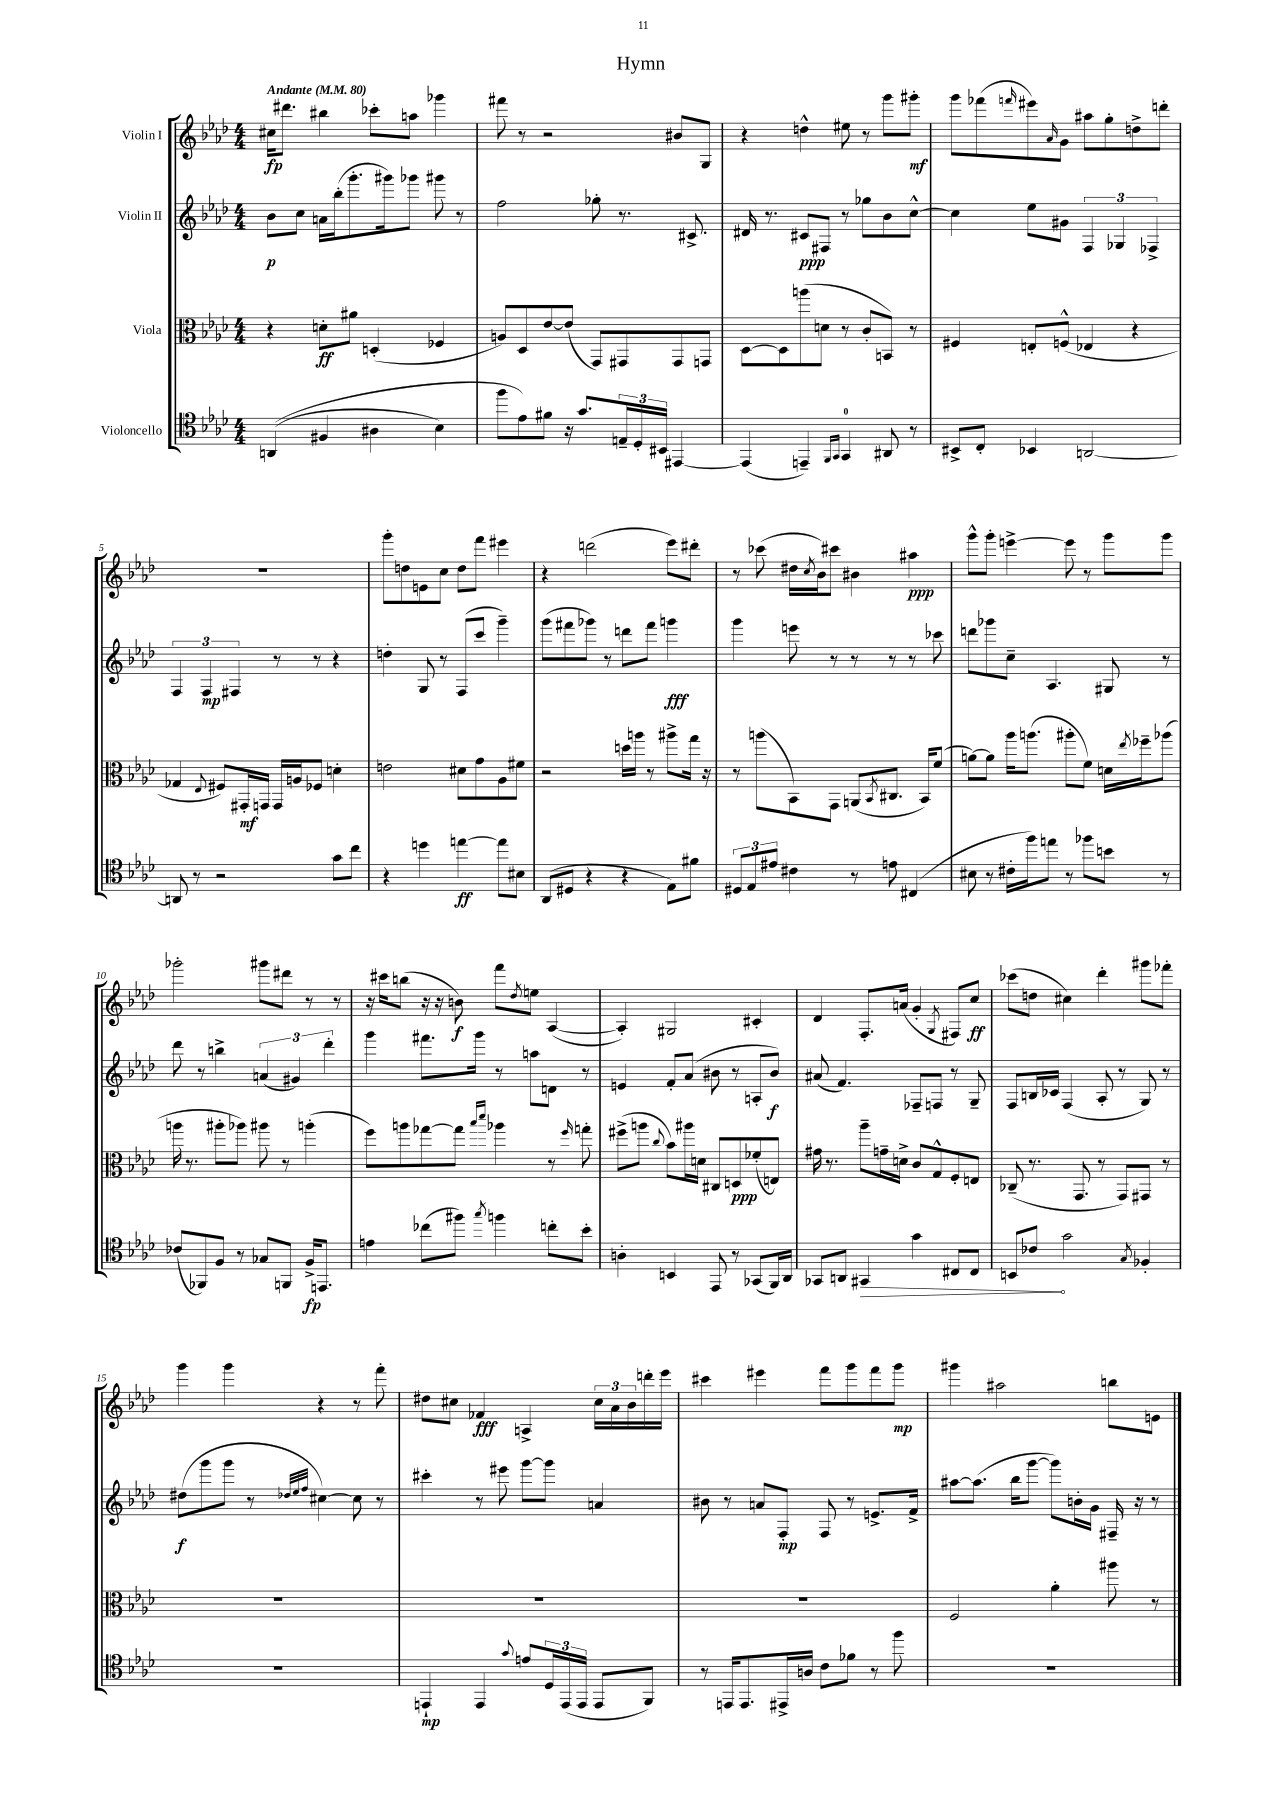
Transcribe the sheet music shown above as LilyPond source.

\header { title = "Hymn" }
<<
\new StaffGroup <<
\new Staff = "s0" \with { instrumentName = "Violin I" } {
    \clef treble \key aes \major \numericTimeSignature \time 4/4 \tempo "Andante" 4 = 80
    cis''16\fp dis'''8. bis''4 ces'''8-. a''8 ges'''4 |
    fis'''8 r8 r2 bis'8 g8 |
    r4 d''4-^ eis''8 r8 g'''8 gis'''8-.\mf |
    g'''8 fes'''8( \grace { f'''16 } eis'''8) \grace { aes'16 } g'8 ais''8 g''8-. d''8-> d'''8-. |
    R1 |
    g'''8-. d''8 e'8 c''8 d''8 f'''8 eis'''4 |
    r4 d'''2( ees'''8) dis'''8-. |
    r8 ces'''8( dis''16 \acciaccatura { c''8 } bes'16) cis'''8 bis'4 ais''4\ppp |
    g'''8-^ g'''8-. e'''4~-> e'''8 r8 g'''8 g'''8 |
    ges'''2-. gis'''8 dis'''8 r8 r8 |
    r16 cis'''16 b''8( r16 r16 b'8\f) f'''8 \acciaccatura { des''8 } e''8 aes4~( |
    aes4-.) gis2 cis'4-. |
    des'4 f8.-. a'16( g'4-. \acciaccatura { g8 } fis8) c''8\ff |
    ces'''8( d''8 cis''4) des'''4-. gis'''8 fes'''8-. |
    g'''4 g'''4 r4 r8 f'''8-. |
    dis''8 cis''8 fes'4\fff a4-> \tuplet 3/2 { cis''16 aes'16 bes'16 } d'''16-. ees'''16 |
    cis'''4 eis'''4 f'''8 g'''8 f'''8 g'''8\mp |
    gis'''4 ais''2 b''8 e'8 \bar "|." |
}
\new Staff = "s1" \with { instrumentName = "Violin II" } {
    \clef treble \key aes \major \numericTimeSignature \time 4/4
    bes'8\p c''8 a'16 bes''16-.( g'''8.-. gis'''16) ges'''8 gis'''8 r8 |
    f''2 ges''8-. r8. cis'8.-> |
    dis'16 r8. cis'8\ppp fis8 r8 ges''8 bes'8 c''8~-^ |
    c''4 ees''8 gis'8 \tuplet 3/2 { f4 ges4 fes4-> } |
    \tuplet 3/2 { f4 f4\mp fis4 } r8 r8 r4 |
    d''4-. g8 r8 f8( c'''8 g'''4--) |
    g'''8( fis'''8 ges'''8) r8 d'''8 fis'''8 g'''4\fff |
    g'''4 e'''8 r8 r8 r8 r8 ces'''8 |
    d'''8 ges'''8 c''8-- aes4. gis8 r8 |
    des'''8 r8 b''4-> \tuplet 3/2 { a'4( gis'4) des'''4-. } |
    g'''4 fis'''8. g'''16 r8 a''8 d'8 r8 |
    e'4 f'8-. aes'8( bis'8 r8 a8-. bis'8\f) |
    ais'8( f'4.) fes8-- f8 r8 g8-- |
    f8 b16 ces'16 f4( aes8-. r8 g8) r8 |
    dis''8\f( g'''8 g'''8 r8 \grace { des''32 ees''32 f''32 } cis''4~) cis''8 r8 |
    cis'''4-. r8 eis'''8 g'''8~ g'''8 a'4 |
    bis'8 r8 a'8 f8-.\mp f8 r8 e'8.-> f'16-> |
    ais''8~ ais''8.( bes''16 g'''8~ g'''8) b'16-. g'16 fis16-- r16 r8 \bar "|." |
}
\new Staff = "s2" \with { instrumentName = "Viola" } {
    \clef alto \key aes \major \numericTimeSignature \time 4/4
    r4 d'8-.\ff ais'8 d4-.( fes4 |
    a8) des8 ees'8~ ees'8( g,8) gis,8 gis,8 g,8 |
    des8~ des8 a''8( d'8 r8 c'8-. b,8) r8 |
    fis4 e8-. f8-^( ees4 r4 |
    ges4 \appoggiatura { ees8 } fis8) gis,16-.\mf g,16 g,16 a16 fes8 d'4-. |
    e'2 dis'8 g'8 aes8 fis'8 |
    r2 d''16 a''16 r8 ais''8-> g''16 r16 |
    r8 a''8( bes,8) g,8 a,8( \acciaccatura { bes,8 } cis8. bes,16) f'8( |
    a'8~) a'8 aes''16 a''8.( ais''8-. f'8) d'16 \acciaccatura { ees''8 } fes''16-- aes''8( |
    a''16 r8. ais''8-. aes''8) ais''8 r8 a''4-.( |
    f''8) a''8 ges''8~ ges''8 \grace { bes''16 des'''16 } aes''4 r8 \grace { f''16 } g''8-. |
    fis''8->( a''8 \appoggiatura { c''8 } bes'8) ais''16 d'16 cis8 d8\ppp fes'8-.( e8) |
    gis'16 r8. aes''8-- g'16-- d'16-> c'8 g8-^ f8-. e8 |
    ces8--( r8. g,8. r8 g,8) gis,8 r8 |
    R1 |
    R1 |
    R1 |
    f2 aes'4-. ais''8 r8 \bar "|." |
}
\new Staff = "s3" \with { instrumentName = "Violoncello" } {
    \clef tenor \key aes \major \numericTimeSignature \time 4/4
    a,4(\( fis4 ais4 bes4) |
    f''8 ees'8\) fis'8 r16 g'8. \tuplet 3/2 { e16-- des16-. bis,16 } eis,4~ |
    eis,4( e,4--) \grace { f,16 g,16 } g,4-0 ais,8 r8 |
    bis,8-> c8-. bes,4 a,2~ |
    a,8 r8 r2 g'8 c''8 |
    r4 d''4 e''4~\ff e''8 bis8 |
    aes,8( dis8 r4 r4 ees8) fis'8 |
    \tuplet 3/2 { dis8 ees8 eis'8 } cis'4 r8 e'8 cis4( |
    bis8 r8 cis'16-. f''16) e''8 r8 fes''8 b'8 r8 |
    ces'8( fes,8) f8 r8 ges8 f,8 f16->\fp e,8. |
    e'4 ces''8( fis''8) \acciaccatura { g''8 } f''4 c''8-. bes'8-. |
    a4-. b,4 ees,8 r8 ges,8( f,16) aes,16 |
    ges,8 a,8 \once \override Hairpin.circled-tip = ##t gis,4\> g'4 cis8 cis8 |
    b,8 ces'8\! g'2 \acciaccatura { g8 } fes4-. |
    R1 |
    e,4-!\mp e,4 \appoggiatura { g'8 } e'8 \tuplet 3/2 { des16 e,16( e,16 } e,8 f,8) |
    r8 e,16 e,8. eis,16-> a16 c'8 fes'8 r8 f''8 |
    R1 \bar "|." |
}
>>
>>
